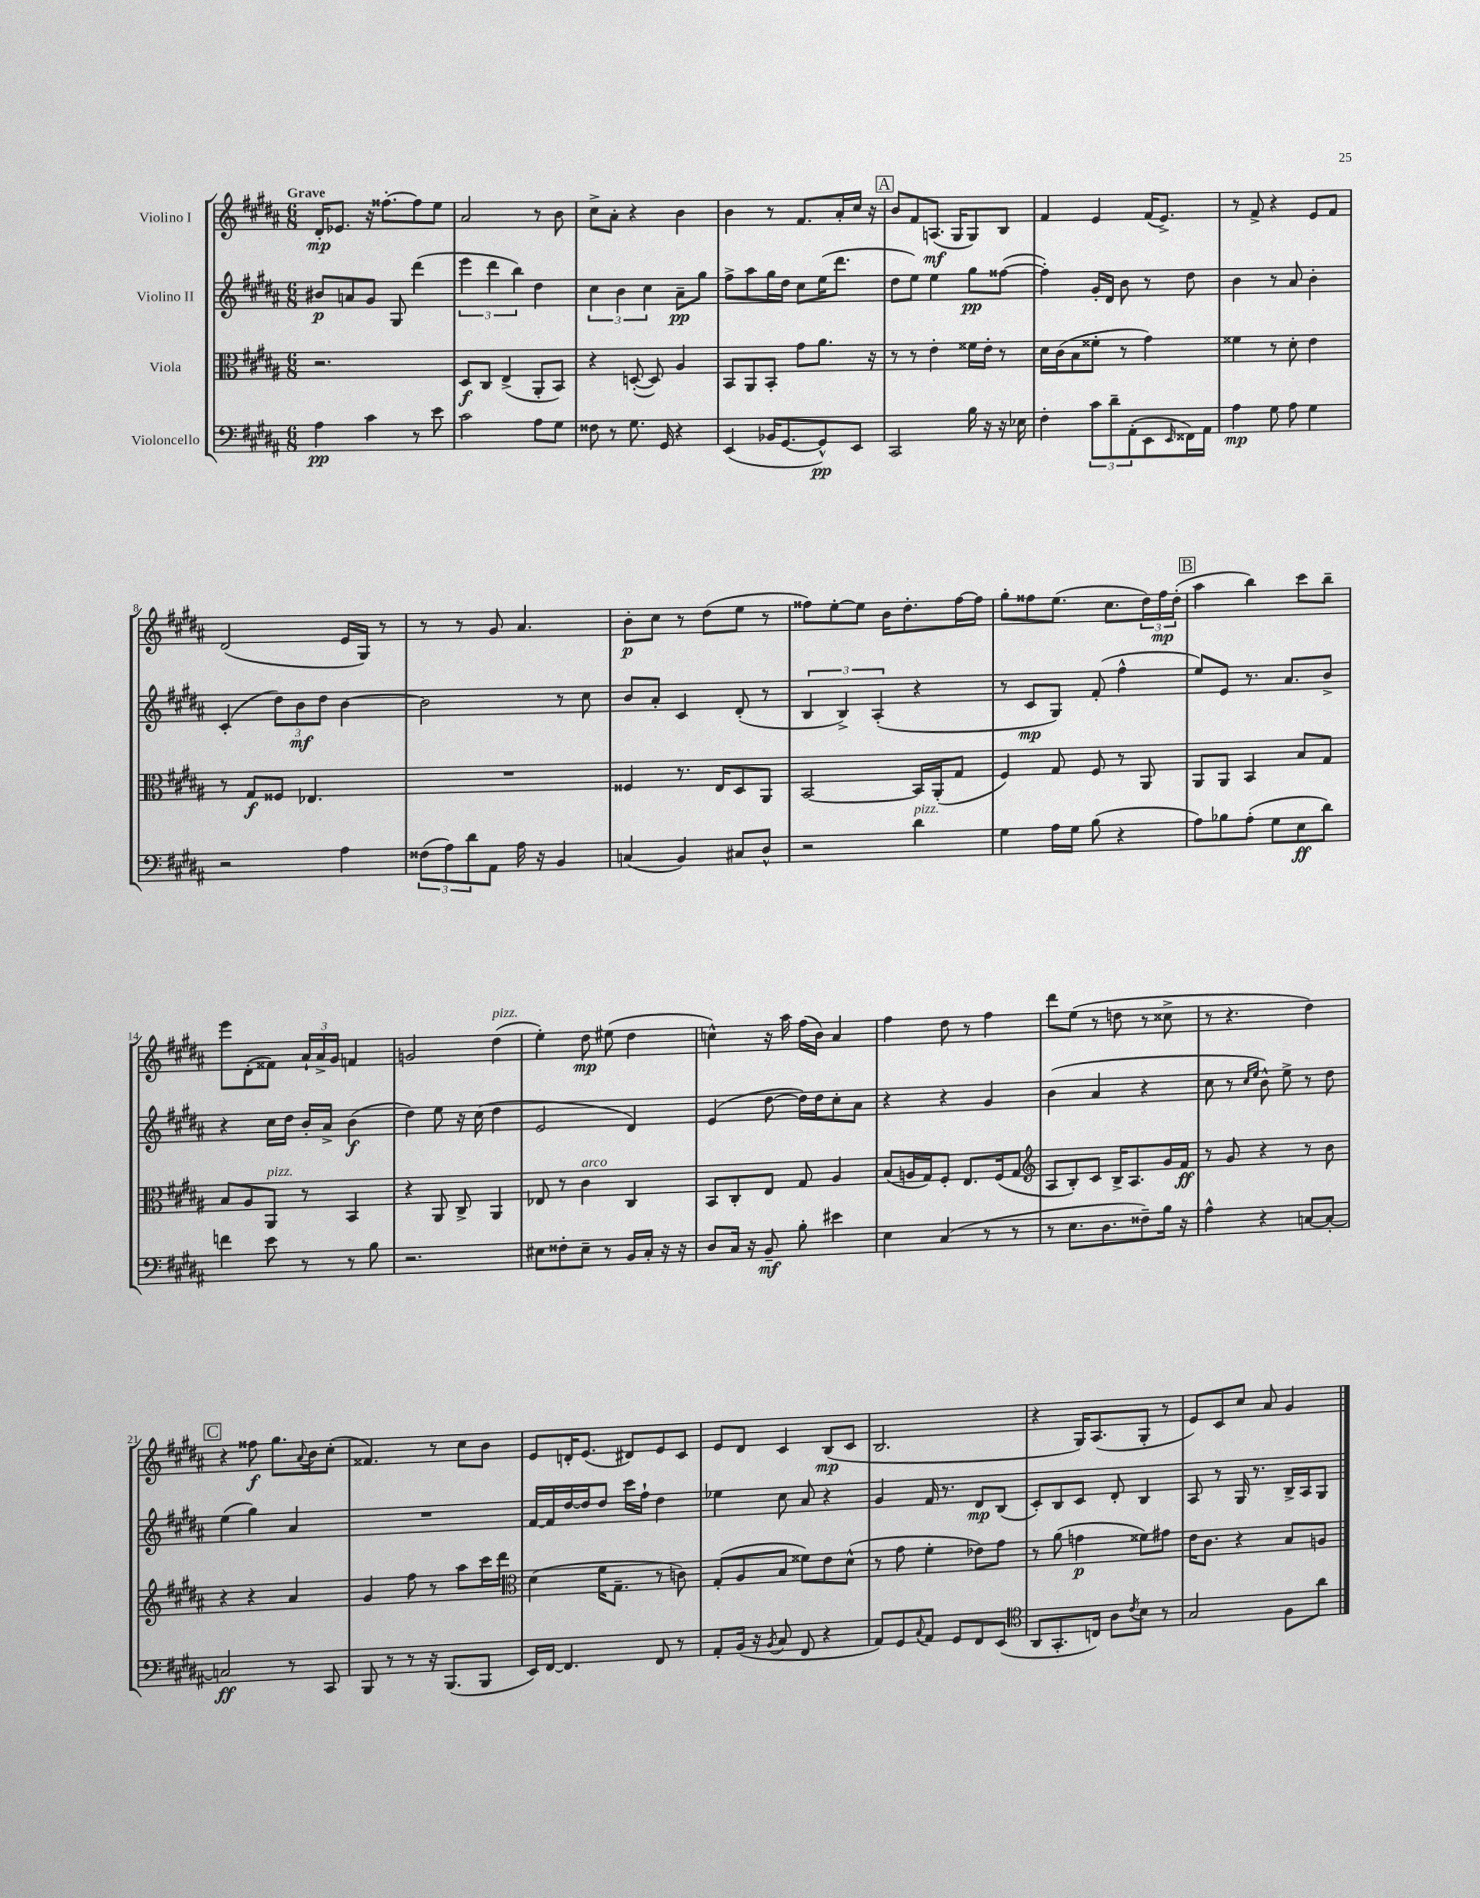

**kern	**kern	**kern	**kern
*staff4	*staff3	*staff2	*staff1
*clefF4	*clefC3	*clefG2	*clefG2
*k[f#c#g#d#a#]	*k[f#c#g#d#a#]	*k[f#c#g#d#a#]	*k[f#c#g#d#a#]
*M6/8	*M6/8	*M6/8	*M6/8
4A#	2.r	8b#	16d#'
.	.	.	8.e-
.	.	8a	.
4c#	.	8g#	16r
.	.	.	[8.ff##'
.	.	8G#	.
8r	.	(4ddd#	8ff##]
8e	.	.	8ee
=	=	=	=
2c#	8D#	6eee	2a#
.	8C#	.	.
.	.	6ddd#	.
.	(4E^	.	.
.	.	6bb)	.
8A#	8AA#'	4dd#	8r
8G#	8BB)	.	8b
=	=	=	=
8F##	4r	6cc#	8cc#^
8r	.	.	8a#'
.	.	6b	.
8.G#	([8D'	.	4r
.	.	6cc#	.
.	8D])	.	.
16GG#	.	.	.
4r	4A#	8a#~	4b
.	.	8gg#	.
=	=	=	=
(4EE	8BB	8ff#^	4b
.	8AA#	8aa#	.
16BB-	8BB'	16gg#	8r
[8.GG#	.	16dd#	.
.	8g#	8cc#	8.f#
8GG#^^])	8.a#	(16ee	.
.	.	8.ddd#	16a#'
8EE	.	.	16cc#
.	16r	.	16r
=	=	=	=
2CC#	8r	8dd#	8b
.	8r	8ee)	8f#
.	4e'	4ee	(8.A
.	.	.	16G#
16B	16f##	8gg#	8G#)
16r	16e'	.	.
16r	8r	([8ff##	8B
16E-	.	.	.
=	=	=	=
4F#'	16d#	4ff##'])	4f#
.	(16c#	.	.
.	8B	.	.
12c#	8f##'	16g#'	4e
.	.	16d#	.
12d#~	.	.	.
.	8r	8b	.
(12AA#'	.	.	.
8EE	4g#)	8r	(16f#
.	.	.	8.e^)
16qqEE	.	.	.
16FF##)	.	8dd#	.
16AA#	.	.	.
=	=	=	=
4A#	4f##	4b	8r
.	.	.	8f#^
8G#	8r	8r	4r
8A#	8d#'	8a#	.
4G#	4e	4b'	8e
.	.	.	8f#
=	=	=	=
2r	8r	(4c#'	(2d#
.	8G#	.	.
.	8F##	12dd#)	.
.	.	12b	.
.	4.E-	.	.
.	.	12dd#	.
4A#	.	[4b	16e
.	.	.	16G#)
.	.	.	8r
=	=	=	=
(12F##	2.r	2b]	8r
12A#)	.	.	.
.	.	.	8r
12d#	.	.	.
8AA#	.	.	8g#
16A#	.	.	4.a#
16r	.	.	.
4BB	.	8r	.
.	.	8cc#	.
=	=	=	=
(4C	4F##	8b	8b'
.	.	8a#'	8cc#
4BB)	8.r	4c#	8r
.	.	.	(8dd#
.	16E	.	.
8C#	8D#	(8d#'	8ee
8D#^^	8AA#	8r	8r
=	=	=	=
2r	[2BB	6B	8ff##)
.	.	.	[8ee'
.	.	6B^)	.
.	.	.	8ee]
.	.	(6A#'	.
.	.	.	16b
.	.	.	8.dd#'
4d#	16BB]	4r	.
.	(16AA#'	.	.
.	8G#	.	[16ff##
.	.	.	16ff##]
=	=	=	=
4G#	4F#)	8r	8gg#'
.	.	8c#	8ff##
16A#	8G#	8G#)	(8.ee
16G#	.	.	.
(8B	8F#	(8f#'	.
.	.	.	8.cc#
4r	8r	4ff#^^	.
.	8AA#	.	24dd#)
.	.	.	24ff##
.	.	.	(24dd#'
=	=	=	=
8A#)	8AA#	8ee)	4aa#
8B-	8AA#	8e	.
(8A#'	4BB	8.r	4bb)
8G#	.	.	.
.	.	8.a#	.
8E	8B	.	8ccc#
8d#)	8G#	8b^	8bb~
=	=	=	=
4f	8B	4r	8eee
.	8A#	.	(8d#'
8e	8AA#	16cc#	8f##)
.	.	16dd#	.
8r	8r	16b'	24a#`
.	.	.	24a#^
.	.	16a#^	.
.	.	.	24g#
8r	4BB	(4b	4f
8B	.	.	.
=	=	=	=
2.r	4r	4dd#)	2g
.	8AA#	8ee	.
.	8C#^	16r	.
.	.	(16cc#	.
.	4AA#	4dd#	(4dd#
=	=	=	=
8E#	8E-	2e	4ee')
8F##'	8r	.	.
8E#~	4c#	.	8dd#
8r	.	.	(8ee#
16BB	4C#	4d#)	4dd#
16C#'	.	.	.
16r	.	.	.
16r	.	.	.
=	=	=	=
8D#	8BB	(4e	4cc^^)
16C#	8C#'	.	.
16r	.	.	.
8BB~	8E	[8dd#	16r
.	.	.	16aa#
8B'	8G#	16dd#])	(16ff#
.	.	16dd#	16b)
4e#	4A#	8cc#'	4a#
.	.	8a#	.
=	=	=	=
4E	(8B	4r	4ff#
.	16A	.	.
.	16G#)	.	.
(4C#	8F#'	4r	8dd#
.	8.E	.	8r
8r	.	4g#	4ff#
.	(16F#	.	.
8r	8G#	.	.
=	=	=	=
*	*clefG2	*	*
8r	8A#	(4b	8ddd#
8.E	8B')	.	(8ee
.	8c#	4a#	8r
8.D#	.	.	.
.	16B^	.	8dd
.	8.A#	.	.
8F##~)	.	4r	8r
16B	16g#	.	8cc##^
16r	16f#	.	.
=	=	=	=
4A#^^	8r	8cc#	8r
.	8g#	8r	4.r
.	.	16qqcc#	.
.	.	16qqee	.
4r	4r	8b^^)	.
.	.	8ee^	.
[8C	8r	8r	4dd#)
8C'_	8b	8dd#	.
=	=	=	=
2C]	4r	(4ee	4r
.	4r	4gg#)	8ff##
.	.	.	8.gg#
8r	4a#	4a#	.
.	.	.	8qqa#
.	.	.	16b
8CC#	.	.	(8cc#'
=	=	=	=
8BBB	4g#	2.r	4.f##)
8r	.	.	.
8r	8ff#	.	.
16r	8r	.	8r
(8.BBB	.	.	.
.	8aa#	.	8cc#
8BBB	16ccc#	.	8b
.	16ddd#	.	.
=	=	=	=
*	*clefC3	*	*
16EE)	(4d#	[16f#	8e
[16FF#	.	16f#]	.
4.FF#]	.	[16dd#	16d'
.	.	16dd#]	(8.e
.	16f#	8dd#	.
.	8.G#~	.	.
.	.	16ccc#	8d#)
.	.	16ff#`	.
8FF#	8r	4dd#	8e
8r	8c)	.	8c#
=	=	=	=
8AA#'	(8G#'	4ee-	8e
(16BB	8A#	.	8d#
16r	.	.	.
8qBB	.	.	.
8C#	8B	8cc#	4c#
8FF#	8f##)	8a#	.
4r	8e	4r	(8B
.	(8d#^^	.	8c#
=	=	=	=
8AA#)	8r	4g#	2.B
8GG#	8g#	.	.
8qqC#	.	.	.
8AA#	4f#'	16f#	.
.	.	8.r	.
8GG#	.	.	.
8FF#	8e-)	8d#	.
(8EE	8g#	(8B	.
=	=	=	=
*clefC4	*	*	*
8AA#	8r	8c#')	4r
8.GG#'	(8a#	8B	.
.	4g	8c#	16G#)
16C)	.	.	(8.A#
8A#	.	8d#'	.
8qc#	.	.	.
8B	8f##)	4B	8G#'
8r	8g#	.	8r
=	=	=	=
2G#	16e	8A#	8e)
.	8.c#	.	.
.	.	8r	8c#
.	4r	16G#	8cc#
.	.	8.r	.
.	.	.	8a#
8F#	8B	16B^	4g#
.	.	16A#	.
8a#	8A	8G#	.
==	==	==	==
*-	*-	*-	*-
